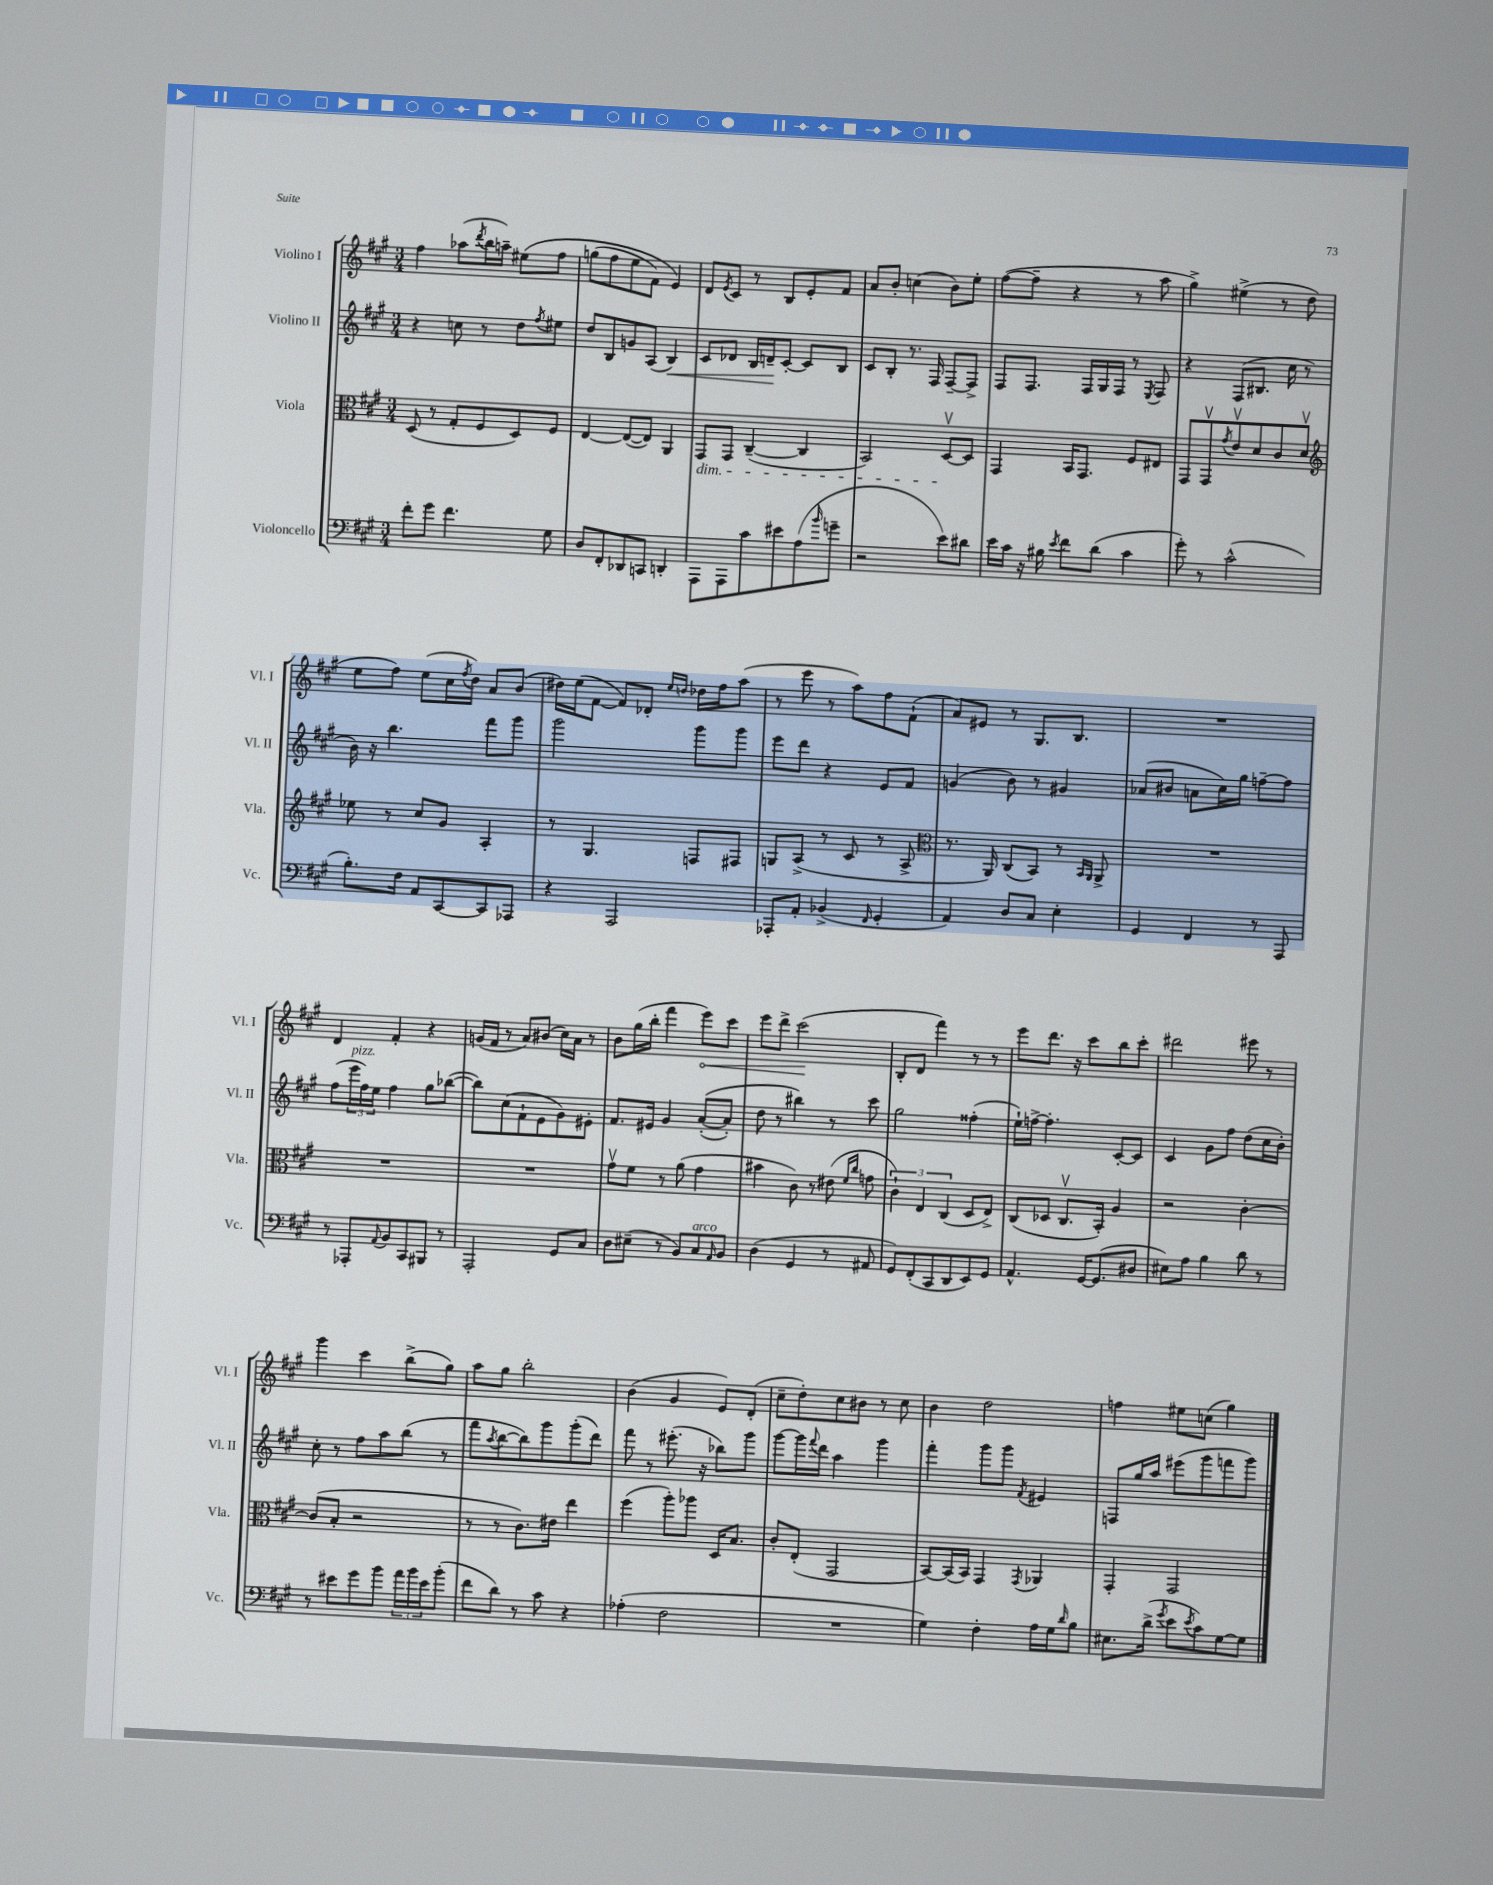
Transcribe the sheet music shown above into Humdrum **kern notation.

**kern	**kern	**kern	**kern
*staff4	*staff3	*staff2	*staff1
*clefF4	*clefC3	*clefG2	*clefG2
*k[f#c#g#]	*k[f#c#g#]	*k[f#c#g#]	*k[f#c#g#]
*M3/4	*M3/4	*M3/4	*M3/4
8f#'	(8D	4r	4ff#
8g#	8r	.	.
4.f#	8G#'	8cc	(8aa-
.	.	.	8qddd
.	8F#	8r	16bb
.	.	.	16aa~)
.	8D)	8dd	&(8ee#
.	.	8qff#	.
8G#	8F#	8ee#	8ff#
=	=	=	=
8D	[4E	8dd	(8gg
8FF#'	.	8B	8ff#
8DD-	(8E_	8g	8ee
8CC	8E])	(8A	8f#)
4DD'	4AA	4B)	4e&)
=	=	=	=
8AAA	8GG#	8c#	8d
.	.	.	8qe
8AAA	8GG#	8d-	8c#
8c#	([4C#~	16B	8r
.	.	16d~	.
8e#	.	[8c#'	8B
(8A	4C#]	8c#]	8e'
16qqb	.	.	.
8g~	.	8B	8f#
=	=	=	=
2r	2BB)	8c#	8a
.	.	8B'	8b'
.	.	8.r	(4cc
.	.	16F#	.
8e)	[8Dv	[8F#~	8b)
8d#	8D]	8F#^]	8ee'
=	=	=	=
16e	4GG#	8F#	([8ff#
16c#	.	.	.
16r	.	8.F#	8ff#~]
16B#	.	.	.
8qe	.	.	.
8f#	16BB	.	4r
.	8.GG#	16F#	.
(8d	.	16G#	.
.	.	16F#	.
4c#	8F#	8r	8r
.	.	8qE	.
.	8E#	8F#	8aa
=	=	=	=
8g#')	8GG#	4r	4gg#^)
8r	8GG#v	.	.
.	8qg#	.	.
(2c#^^	8ev	(8F#	(4ee#^
.	8d	8.B#	.
.	8c#	.	8r
.	.	16cc#	.
.	8dv	8r	8dd
=	=	=	=
*	*clefG2	*	*
8.B')	8ee-	16b)	8ee
.	.	16r	.
.	8r	4.bb	8ff#)
16F#	.	.	.
8AA	8cc#	.	(8ee
[8CC#	8g#	.	16cc#
.	.	.	8qff#
.	.	.	16dd)
8CC#]	4A'	8fff#	8a
8AAA-	.	8ggg#	(8b
=	=	=	=
4r	8r	2ggg#	16dd#)
.	.	.	(16ee
.	4.G#	.	[8f#
2AAA	.	.	8f#])
.	.	.	8d-'
.	.	.	16qqee
.	.	.	16qqdd
.	8F	8ggg#	16dd-
.	.	.	16ff#
.	8F#	8ggg#	(8aa
=	=	=	=
8AAA-'	8G	8eee	8r
8AA'	(8A^	8ddd	8eee
(4BB-^	8r	4r	8r
.	8c#	.	8aa)
16qqFF#	.	.	.
4GG#'	8r	8e	8ff#
.	8A^	8f#	(8f#`
=	=	=	=
*	*clefC3	*	*
4AA)	8.r	(4g	8a)
.	.	.	8e#
.	16AA)	.	.
8D	(8C#	8b)	8r
8C#	8BB)	8r	8.G#
4E'	8r	4g#	.
.	.	.	8.B
.	16qqBB	.	.
.	16qqAA	.	.
.	8AA^	.	.
=	=	=	=
4GG#	2.r	(8a-	2.r
.	.	8b#	.
4FF#	.	8a	.
.	.	16cc#)	.
.	.	16gg#	.
8r	.	[8ff~	.
8AAA	.	8ff]	.
=	=	=	=
8r	2.r	(8ff#	4d
8AAA-'	.	24eee	.
.	.	24ff#)	.
.	.	24ee	.
8qqAA	.	.	.
8BB	.	4ff#	4f#'
8CC#	.	.	.
8BBB#	.	8gg#	4r
8r	.	([8bb-	.
=	=	=	=
2AAA'	2.r	8bb-])	(16g
.	.	.	16f#
.	.	(8cc#	8r
.	.	8f#`	8a)
.	.	8e	(8b#
8GG#	.	8g#)	16cc#)
.	.	.	16a
8C#	.	8e#'	8r
=	=	=	=
8D	8g#v	8.f#	8b
(8E#~	8f#	.	(16gg#
.	.	16e#	16bb'
8r	8r	4g#	4fff#
8BB)	(8a	.	.
8C#	4g#	&(([8a'	8eee)
16qqAA	.	.	.
8BB	.	8a'])	8ccc#
=	=	=	=
(4D	4b#	8dd	8eee
.	.	8r	8ddd^
4GG#	8c#)	4bb#&)	(2ccc#
.	8r	.	.
8r	(8e#	8r	.
.	16qqf#	.	.
.	16qqcc#	.	.
8AA#	8g	8ccc#	.
=	=	=	=
8GG#)	6c#`)	2gg#	8B'
(8FF#'	.	.	8d
.	6E	.	.
8CC#	.	.	4fff#)
.	(6C#	.	.
8DD	.	.	.
8EE)	8D	(4ff##'	8r
8GG#	8E^)	.	8r
=	=	=	=
4.AA^^	(8C#	16ee`)	8eee
.	.	[16ff^	.
.	8D-	4.ff']	8.ddd
.	8.C#v	.	.
.	.	.	16r
[16GG#	.	.	8ccc#
(8.GG#]	16BB')	.	.
.	4A	[8c#'	8bb
8D#	.	8c#]	8ccc#'
=	=	=	=
8E#)	2r	4c#	2ddd#
8A	.	.	.
4B	.	8g#	.
.	.	8ff#	.
8d	[4c#'	(8dd	8eee#
8r	.	16cc#	8r
.	.	16b')	.
=	=	=	=
8r	(8c#]	8cc#'	4ggg#
8e#	8B'	8r	.
8g#	2r	8ff#	4ccc#
8b	.	8aa	.
24a	.	(8bb	(8bb^
24b	.	.	.
24e#	.	.	.
(8b'	.	8r	8gg#)
=	=	=	=
8f#	8r	8fff#	8aa
.	.	8qaa	.
8d)	8r	[8bb	8gg#
8r	8.c#)	8bb])	2bb'
8c#	.	8ggg#	.
.	16e#	.	.
4r	4ee	(8ggg#'	.
.	.	8ddd)	.
=	=	=	=
(4A-'	(4ff#	8fff#	(4b
.	.	8r	.
2F#	8aa')	(8.eee#'	4g#
.	8aa-	.	.
.	.	16r	.
.	16D	8bb-)	8e)
.	8.B	.	.
.	.	8ggg#	(8d'
=	=	=	=
2.r	8c#'	[8ggg#	8cc#~
.	(8E'	16ggg#]	8dd')
.	.	8qqfff#	.
.	.	16ddd	.
.	2GG#	4aa	8cc#
.	.	.	8b#
.	.	4ggg#	8r
.	.	.	8cc#
=	=	=	=
4G#)	[8BB)	4fff#'	4b
.	(16BB]	.	.
.	16BB)	.	.
4F#'	4GG#	8ggg#	2dd
.	.	8ggg#	.
.	8qGG#	8qf#	.
16A	4AA-	4e#	.
16G#	.	.	.
16qqd	.	.	.
8B	.	.	.
=	=	=	=
8.E#	4GG#'	8F	4ff
.	.	16gg#	.
(16d^	.	16aa	.
8qg#	.	.	.
8e	2GG#	(8eee#	8ee#
8qe	.	.	.
8c#)	.	8ggg#	(8cc
[8G#	.	8fff	4gg#)
8G#]	.	8ggg#)	.
==	==	==	==
*-	*-	*-	*-
